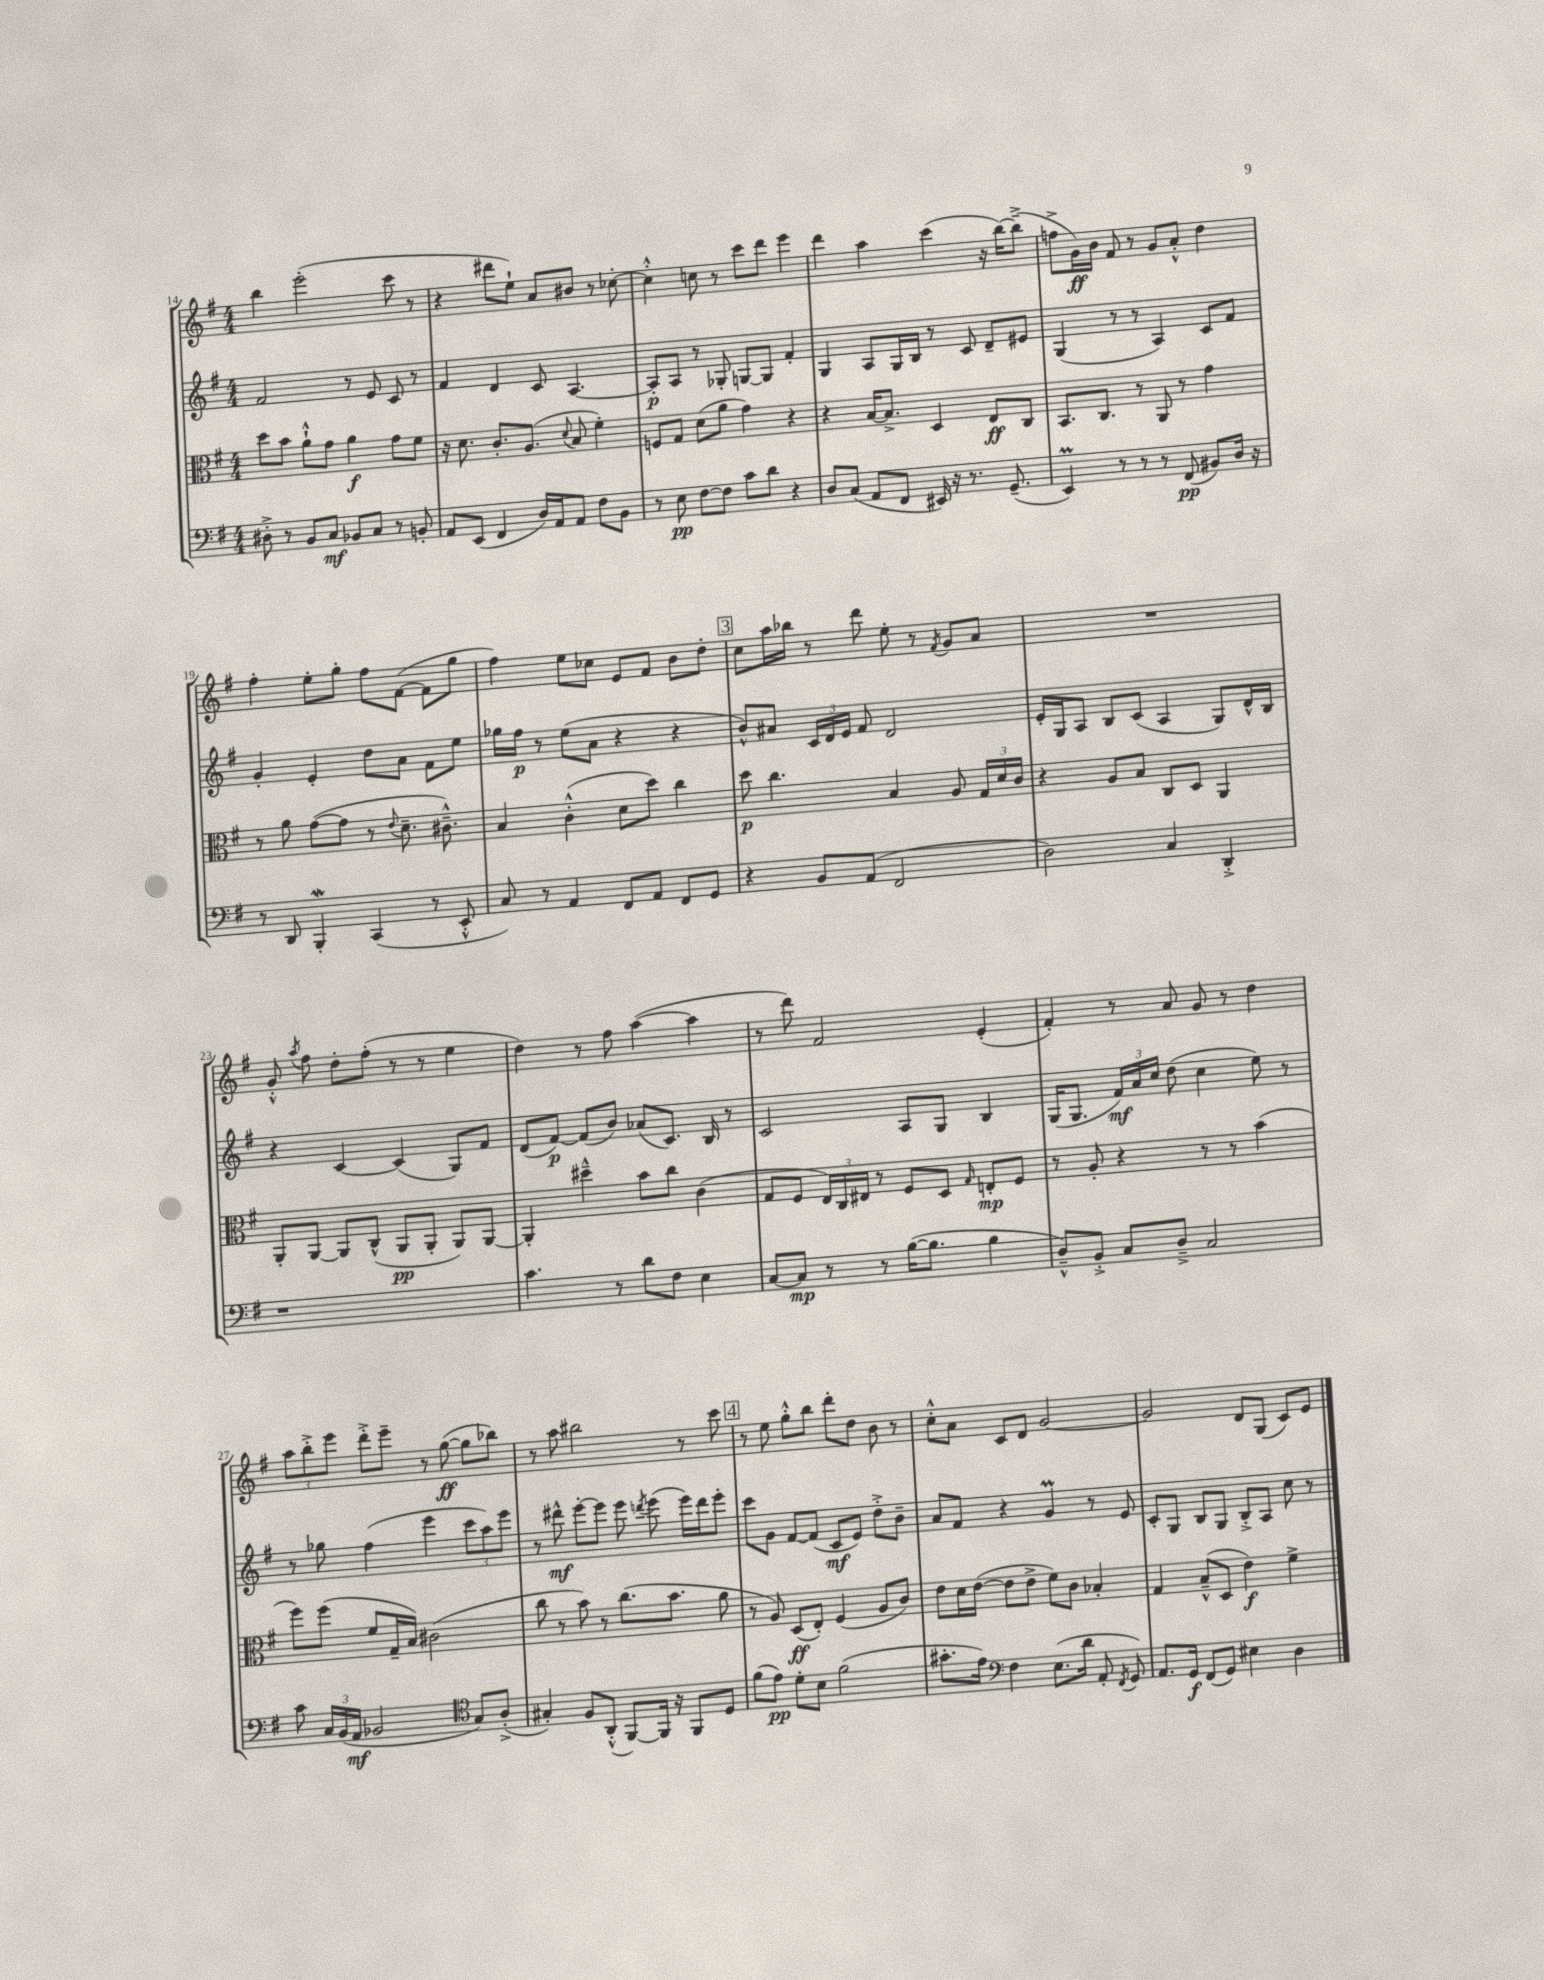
<<
\new StaffGroup <<
\new Staff = "s0" {
    \clef treble \key g \major \numericTimeSignature \time 4/4
    \autoBeamOff b''4 e'''2-.( c'''8 r8 |
    r4 dis'''8[ e''8]-!) a'8[ bis'8] r8 ces''8~-. |
    ces''4-.-^ c''8 r8 c'''8[ d'''8] e'''4 |
    d'''4 a''4 c'''4( r16 b''16[~) b''8]--->( |
    f''8[-> g'16\ff) b'16] fis'8 r8 g'8[ a'8]-.-^ d''4 |
    fis''4-. e''8[-. g''8]-. fis''8[ fis'8]~( fis'8[ g''8] |
    fis''4) e''8[ ces''8] e'8[ fis'8] b'8[ d''8]-. |
    \mark \markup { \box "3" } c''8[ a''16 bes''16] r8 d'''8 e''8-. r8 \acciaccatura { fis'8 } g'8[ a'8] |
    R1 |
    g'8-.-^ \acciaccatura { a''8 } fis''8 d''8[-. fis''8]-.( r8 r8 e''4 |
    d''4) r8 fis''8 a''4~( a''4 |
    r8 d'''8) fis'2 e'4-.( |
    fis'4-.) r8 a'8 g'8 r8 d''4 |
    \tuplet 3/2 { a''8[ b''8-.-> e'''8] } d'''8[-.-> e'''8]-- r8 g''8~\ff( g''8[ bes''8]) |
    r8 a''8 bis''2 r8 c'''8 |
    \mark \markup { \box "4" } r8 e''8 g''8[-.-^ b''8] d'''8[-. d''8] b'8 r8 |
    c''8[-.-^ a'8] c'8[ d'8] g'2~ |
    g'2 d'8[ g8]( c'8[) e'8] \bar "|." |
}
\new Staff = "s1" {
    \clef treble \key g \major \numericTimeSignature \time 4/4
    \autoBeamOff fis'2 r8 e'8 c'8 r8 |
    fis'4 d'4 c'8 a4.~ |
    a8[-.\p a8] r8 ges8-. g8[~ g8] fis'4-. |
    g4 a8[ g16 b16] r8 c'8 d'8[-- eis'8] |
    g4( r8 r8 a4) c'8[ fis'8] |
    g'4-. e'4-. d''8[ a'8] fis'8[ e''8] |
    ges''16[ fis''16]\p r8 e''8[( a'8] r4 r4 |
    \mark \markup { \box "3" } b'8[-^) ais'8] \tuplet 3/2 { c'16[ d'16 e'16] } fis'8 d'2 |
    e'16[-. g16 a8] b8[ c'8]( a4 g8[) d'16-^ b16] |
    r4 c'4~ c'4( g8[) fis'8] |
    d'8[( fis'8]~\p) fis'8[( b'8]) aes'8[( c'8.]) b16 r8 |
    c'2 a8[ g8] b4 |
    g16[( g8.] \tuplet 3/2 { fis'16[\mf) a'16 c''16] } d''8( c''4 e''8) r8 |
    r8 ges''8 fis''4( e'''4 \tuplet 3/2 { c'''8[ a''8) e'''8] } |
    r8 dis'''8-^\mf e'''8[~-. e'''8] e'''8 \acciaccatura { d'''8 } e'''8( e'''16[) d'''16 e'''8]-. |
    \mark \markup { \box "4" } c'''8[ g'8] fis'8[~ fis'8]( c'8[\mf e'8]) d''8[-.-> b'8]-- |
    a'8[ fis'8] r4 g'4\prall r8 e'8 |
    c'8[-. g8] b8[ g8] b8[-.-> a8] c''8 r8 \bar "|." |
}
\new Staff = "s2" {
    \clef alto \key g \major \numericTimeSignature \time 4/4
    \autoBeamOff d''8[ b'8] a'8[-!-^ g'8] a'4\f g'8[ fis'8] |
    r16 d'8. c'8.[-. a8.]( \appoggiatura { d'8 } b8 fis'4-.) |
    f8[ g8] d'8[( a'8] g'4) r4 |
    r4 b16[~ b8.]-> d4 e8[\ff c8] |
    b,8.[ c8.] r8 a,8 r8 g'4 |
    r8 a'8 g'8[~( g'8] r8 \appoggiatura { e'8 } d'8.-- cis'8.---^) |
    b4 c'4-.-^( d'8[ d''8]) c''4 |
    \mark \markup { \box "3" } d''8\p c''4. b4 a8 \tuplet 3/2 { g16[ d'16 c'16] } |
    r4 a8[ b8] c8[ d8] a,4 |
    a,8[-. a,8]~ a,8[ c8]-^( a,8[\pp a,8]-. a,8[) a,8]~ |
    a,4-. dis''4---^ b'8[ c''8] c'4( |
    g8[ fis8] \tuplet 3/2 { e16[) c16 eis16] } r8 fis8[ d8] \grace { g16 } e8[-.\mp fis8] |
    r8 a8-. r4 r8 r8 b'4( |
    fis''8[) fis''8]( fis'8[ g16-- b16]) cis'2( |
    c''8 r8 b'8) r8 c''8.[( b'8.] a'8 |
    \mark \markup { \box "4" } r8 a8) d8[\ff( e8]-.) fis4( a8[ c'8]) |
    e'8[ d'16 e'16]~( e'8[ e'8]-> fis'8[) c'8] bes4-. |
    g4 b8[---^( d8] e'4\f) fis'4-> \bar "|." |
}
\new Staff = "s3" {
    \clef bass \key g \major \numericTimeSignature \time 4/4
    \autoBeamOff dis8-.-> r8 b,8[ c8]\mf bes,8[ c8] r8 b,8-. |
    a,8[ e,8]( fis,4 d16[) a,16 a,8] fis8[ b,8] |
    r8 e8\pp fis8[~ fis8] c'8[ d'8] r4 |
    d8[ c8]( a,8[ fis,8] eis,16) r16 r8. g,8.--( |
    e,4\prall) r8 r8 r8 fis,8\pp( bis,8[) d16] r16 |
    r8 d,8 b,,4-.\mordent c,4( r8 e,8-.-^ |
    c8) r8 a,4 fis,8[ a,8] fis,8[ g,8] |
    \mark \markup { \box "3" } r4 b,8[ a,8]( fis,2 |
    d2) c4 d,4-.-> |
    r1 |
    c'4. r8 d'8[ fis8] e4 |
    c8[~ c8]\mp r8 r8 b16[~( b8.] b4 |
    d8[---^) b,8]-.-> c8[ d8]---> c2 |
    c'8 \tuplet 3/2 { c16[ b,16( a,16]\mf } bes,2 \clef tenor g8[) a8]-.->( |
    gis4-.) fis8[ a,8]-.-^( fis,8[~) fis,16] r16 fis,8[ d8] |
    \mark \markup { \box "4" } fis'8[( e'8]\pp) d'8[-. b8] fis'2( |
    gis'8.[-. e'16]) \clef bass fis4 e8.[( d'16] a,8-. \acciaccatura { fis,8 } g,8) |
    a,8.[ g,16]\f fis,8[( g,8]) eis4 d4 \bar "|." |
}
>>
>>
\layout { \context { \Score currentBarNumber = #14 } }
